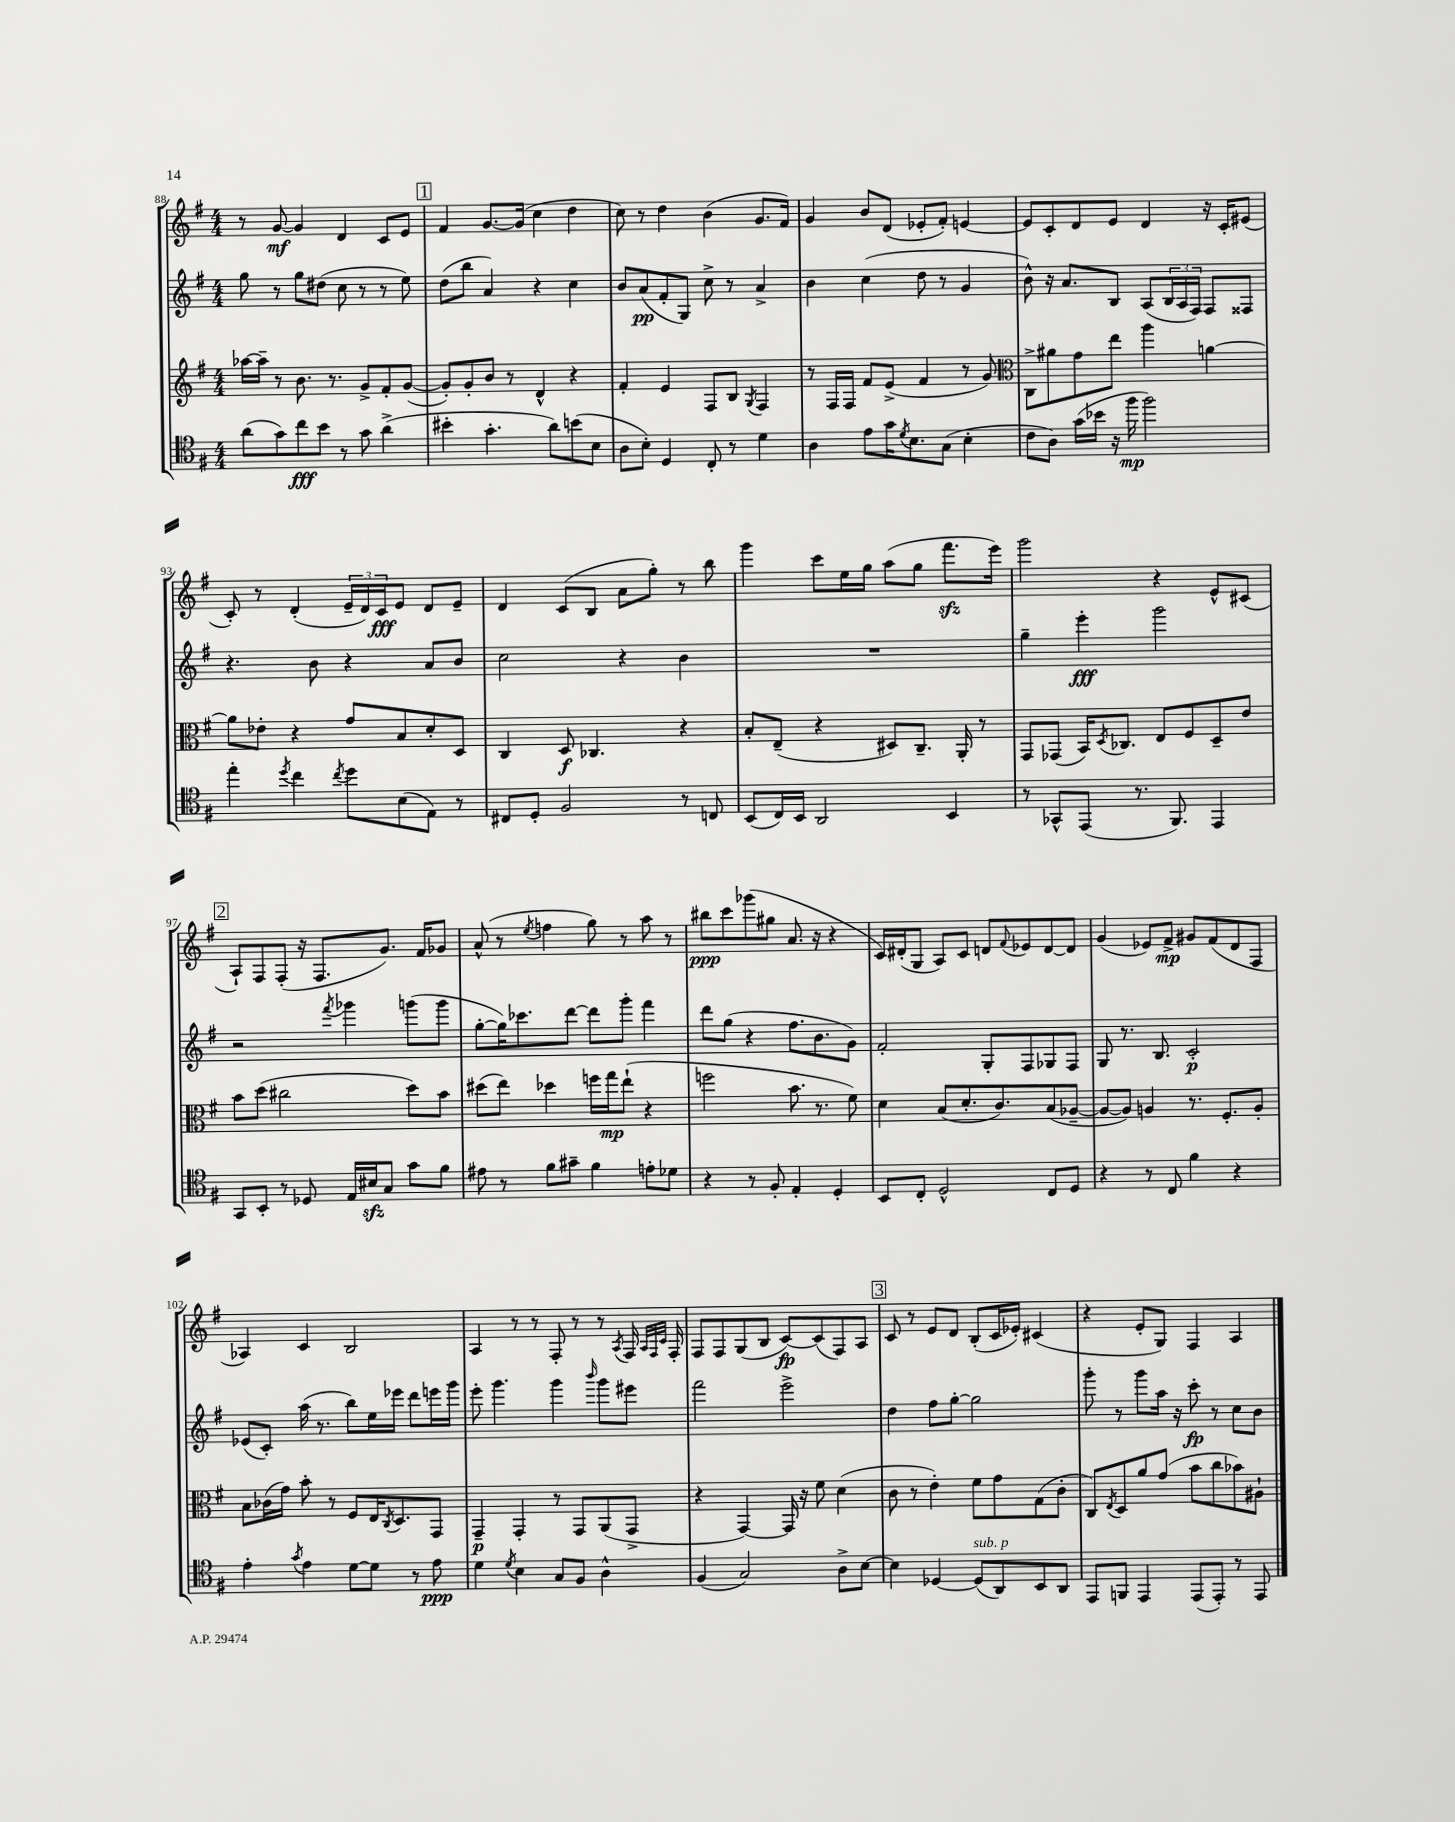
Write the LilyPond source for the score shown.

<<
\new StaffGroup <<
\new Staff = "s0" {
    \clef treble \key g \major \numericTimeSignature \time 4/4
    r8 g'8~\mf g'4 d'4 c'8 e'8 |
    \mark \markup { \box "1" } fis'4 g'8.~ g'16( c''4 d''4 |
    c''8) r8 d''4 b'4( g'8. fis'16) |
    g'4 b'8 d'8( ees'8-. fis'8-.) e'4~ |
    e'8 c'8-. d'8 e'8 d'4 r16 c'16-. eis'8( |
    c'8-.) r8 d'4-.( \tuplet 3/2 { e'16-- d'16) c'16\fff } e'8 d'8 e'8-- |
    d'4 c'8( b8 a'8 g''8-.) r8 b''8 |
    g'''4 c'''8 e''16 g''16 a''8( g''8 fis'''8.\sfz e'''16) |
    g'''2 r4 e'8-^ cis'8( |
    \mark \markup { \box "2" } a8-!) fis8 fis8-.( r16 fis8. g'8.) fis'16 ges'8 |
    a'8-^( r8 \acciaccatura { e''8 } f''4 g''8) r8 a''8 r8 |
    bis''8\ppp c'''8 ges'''8( gis''8 a'8. r16 r4 |
    c'16) dis'16-.( g8 a8) c'8 d'8 \appoggiatura { fis'8 } ees'8 d'8~ d'8 |
    g'4( ees'8) fis'8->\mp gis'8 fis'8( d'8 fis8 |
    aes4) c'4 b2 |
    a4 r8 r8 fis8-. r8 r8 \acciaccatura { a8 } fis16 \grace { a32 fis32 c'32 } fis16-. |
    fis8 fis8 g8( b8 c'8~\fp) c'8( fis8) a8 |
    \mark \markup { \box "3" } c'8 r8 e'8 d'8 b8-.( c'16 ees'16-.) cis'4( |
    r4 e'8-. g8) fis4 a4 \bar "|." |
}
\new Staff = "s1" {
    \clef treble \key g \major \numericTimeSignature \time 4/4
    g''8 r8 g''8 dis''8( c''8 r8 r8 e''8) |
    \mark \markup { \box "1" } d''8( b''8 a'4) r4 c''4 |
    b'8 a'8\pp( fis'8-. g8) c''8-> r8 a'4-> |
    b'4 c''4( d''8 r8 g'4 |
    b'8-^) r16 a'8. b8 a8( \tuplet 3/2 { b16 a16 fis16) } fis8 fisis8 |
    r4. b'8 r4 a'8 b'8 |
    c''2 r4 b'4 |
    R1 |
    g''4-- e'''4-.\fff g'''2 |
    \mark \markup { \box "2" } r2 \acciaccatura { fis'''8 } ges'''4 g'''8( g'''8 |
    g''8~-. g''16) ces'''8. d'''8~ d'''8 g'''8-. fis'''4 |
    d'''8 g''8( r4 fis''8. b'8. g'8) |
    fis'2-. g8-. fis8 ges8 fis8 |
    g8 r8. b8. c'2-.\p |
    ees'8( c'8-.) a''16( r8. b''8) e''16 ees'''16 d'''8 e'''16 g'''16 |
    e'''8-. g'''4. g'''4 \grace { b'''16 } g'''8 eis'''8 |
    fis'''2 e'''2-> |
    \mark \markup { \box "3" } d''4 fis''8 g''8~-. g''2 |
    g'''8-. r8 g'''8 a''16 r16 c'''8-.\fp r8 c''8 b'8 \bar "|." |
}
\new Staff = "s2" {
    \clef treble \key g \major \numericTimeSignature \time 4/4
    aes''16~ aes''16-- r8 b'8. r8. g'8-> fis'8-. g'8~( |
    \mark \markup { \box "1" } g'8-.) g'8-. b'8 r8 d'4-^ r4 |
    fis'4-. e'4 fis8 b8 \acciaccatura { g8 } fis4 |
    r8 fis16 fis16 fis'8 e'8->( fis'4 r8 g'8) |
    \clef alto c8-> ais'8 g'8 e''8 a''4 a'4~ |
    a'8 ees'8-. r4 g'8 b8 d'8-. d8 |
    c4 d8\f ces4. r4 |
    b8-. e8--( r4 dis8) c8.-- a,16-. r8 |
    g,8 ges,8( b,16) \acciaccatura { d8 } ces8. e8 fis8 d8-- e'8 |
    \mark \markup { \box "2" } b'8 d''8( cis''2 d''8) b'8 |
    dis''8( e''8) des''4 f''16 g''16\mp e''8-!( r4 |
    f''2 b'8. r8. fis'8) |
    d'4 b8( d'8.-. c'8.) b8( aes8~-- |
    aes8~ aes8) a4 r8. fis8.-. a8-. |
    b8 ces'16( g'16) b'8-. r8 fis8 e16 \acciaccatura { c8 } d8. g,8 |
    g,4--\p g,4-. r8 g,8 a,8( g,8-> |
    r4 g,4~) g,16 r16 fis'8 d'4( |
    \mark \markup { \box "3" } c'8 r8 e'4-.) fis'8 g'8 g8( c'8-. |
    c8) \acciaccatura { e8 } d8 a'8 g'8( b'8 c''8 bes'8) ais8-! \bar "|." |
}
\new Staff = "s3" {
    \clef tenor \key g \major \numericTimeSignature \time 4/4
    a'8( g'8) c''8\fff b'8 r8 g'8 a'4->( |
    \mark \markup { \box "1" } bis'4-. g'4.-. a'8) b'8( b8 |
    a8 b8-.) d4 c8-. r8 d'4 |
    a4 e'8 g'16 \acciaccatura { d'8 } b8. g8( b4-. |
    c'8 a8) g'16( bes'16 r16 fis''16\mp fis''2) |
    e''4-. \acciaccatura { d''8 } c''4 \acciaccatura { c''8 } d''8 b8( e8) r8 |
    cis8 d8-. fis2 r8 c8 |
    b,8( c16) b,16 a,2 b,4 |
    r8 ges,8-^ e,8( r8. fis,8.) e,4 |
    \mark \markup { \box "2" } g,8 b,8-. r8 des8 e16 bis16\sfz g8 g'8 fis'8 |
    eis'8 r8 fis'8 gis'8-- fis'4 e'8-. des'8 |
    r4 r8 fis8-. e4-. d4-. |
    b,8 c8-. d2-^ c8 d8 |
    r4 r8 c8 fis'4 r4 |
    e'4-. \acciaccatura { g'8 } e'4 d'8~ d'8 r8 e'8\ppp |
    d'4 \acciaccatura { d'8 } b4 g8 fis8 a4-^ |
    fis4( g2) a8-> b8~ |
    \mark \markup { \box "3" } b4 des4~ des8^\markup { \italic "sub. p" }( a,8) b,8 a,8 |
    e,8 f,8 e,4 e,8( e,8-.) r8 e,8 \bar "|." |
}
>>
>>
\layout { \context { \Score currentBarNumber = #88 } }
